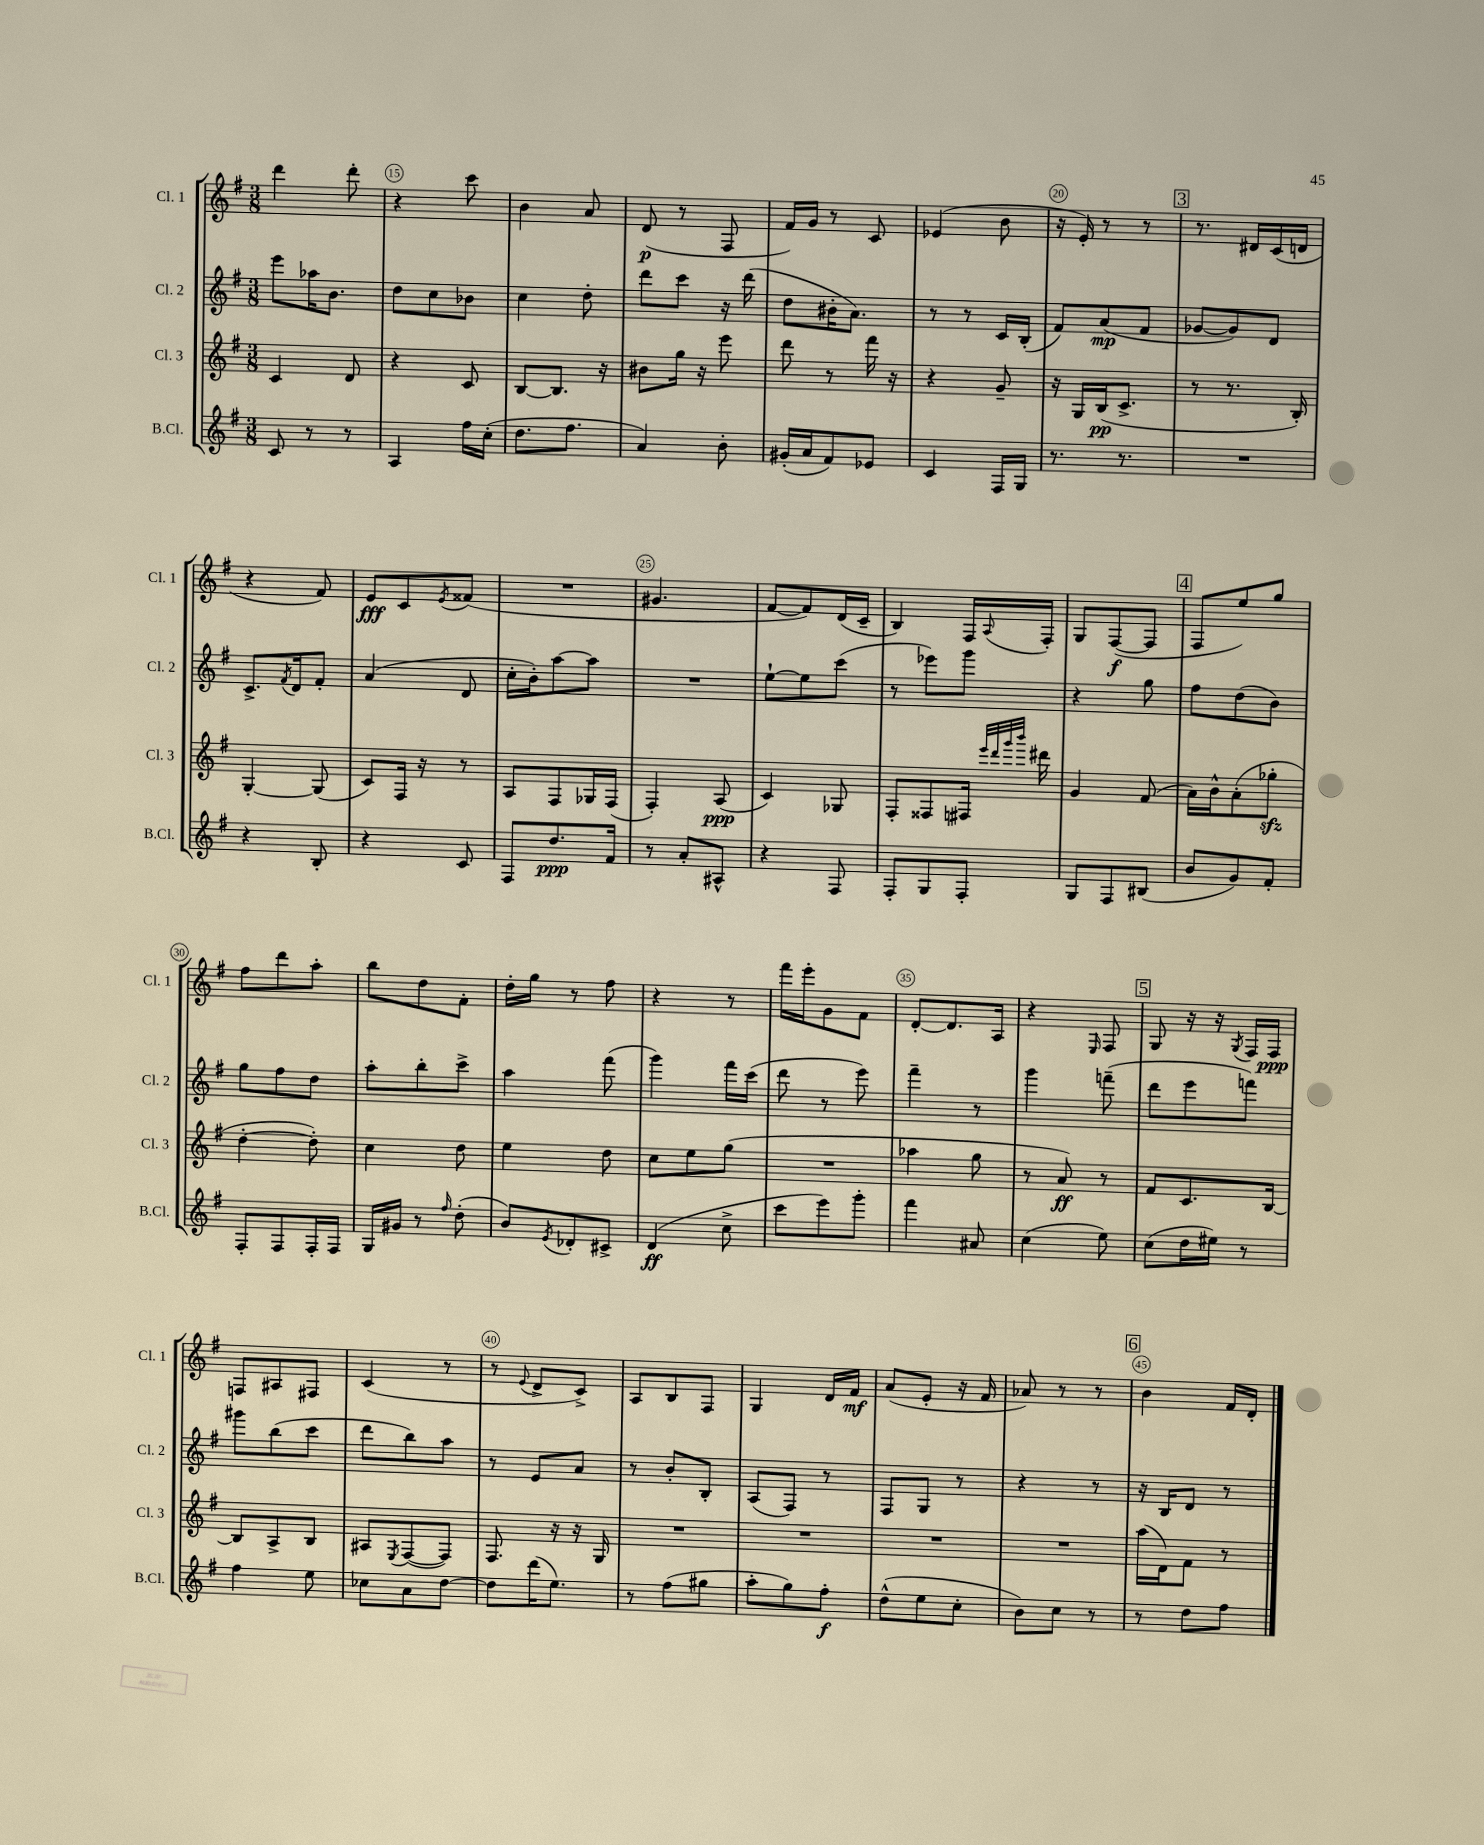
<<
\new StaffGroup <<
\new Staff = "s0" \with { instrumentName = "Cl. 1" shortInstrumentName = "Cl. 1" } {
    \clef treble \key g \major \numericTimeSignature \time 3/8
    d'''4 d'''8-. |
    r4 c'''8 |
    b'4 a'8 |
    d'8\p( r8 fis8 |
    fis'16) g'16 r8 c'8 |
    ees'4( b'8 |
    r16 e'16-.) r8 r8 |
    \mark \markup { \box "3" } r8. dis'16 c'16( d'16 |
    r4 fis'8) |
    e'8\fff c'8 \acciaccatura { e'8 } fisis'8( |
    R4. |
    gis'4. |
    fis'8~ fis'8) d'16( c'16-- |
    b4) fis16 \appoggiatura { a8 } fis16-. |
    g8 fis8~\f( fis8 |
    \mark \markup { \box "4" } fis8 e''8) g''8 |
    fis''8 d'''8 a''8-. |
    b''8 d''8 fis'8-. |
    d''16-. g''16 r8 fis''8 |
    r4 r8 |
    fis'''16 e'''16-. g'8 fis'8 |
    d'8~-. d'8. a16 |
    r4 \grace { e16 } fis8 |
    \mark \markup { \box "5" } g8 r16 r16 \acciaccatura { g8 } fis16 fis16\ppp |
    f8 ais8 fis8 |
    c'4( r8 |
    r8 \appoggiatura { e'8 } d'8-> c'8->) |
    a8 b8 fis8 |
    g4 d'16 fis'16\mf |
    a'8( e'8-. r16 fis'16 |
    aes'8) r8 r8 |
    \mark \markup { \box "6" } b'4 fis'16 d'16-. \bar "|." |
}
\new Staff = "s1" \with { instrumentName = "Cl. 2" shortInstrumentName = "Cl. 2" } {
    \clef treble \key g \major \numericTimeSignature \time 3/8
    e'''8 aes''16 b'8. |
    d''8 c''8 bes'8 |
    c''4 d''8-. |
    d'''8 c'''8 r16 d'''16( |
    d''8 bis'16-. a'8.) |
    r8 r8 c'16 b16-.( |
    fis'8) a'8\mp( fis'8 |
    \mark \markup { \box "3" } ges'8~ ges'8) d'8 |
    c'8.-> \acciaccatura { fis'8 } d'16 fis'8-. |
    a'4( d'8 |
    c''16-. b'16-.) a''8~ a''8 |
    R4. |
    e''8~-! e''8 c'''8( |
    r8 ees'''8) g'''8 |
    r4 g''8 |
    \mark \markup { \box "4" } fis''8 d''8( b'8) |
    g''8 fis''8 d''8 |
    a''8-. b''8-. c'''8-> |
    a''4 fis'''8( |
    g'''4) fis'''16 c'''16( |
    d'''8 r8 e'''8) |
    fis'''4-- r8 |
    g'''4 f'''8--( |
    \mark \markup { \box "5" } d'''8 e'''8 f'''8) |
    gis'''8 b''8( c'''8 |
    d'''8 b''8) a''8 |
    r8 e'8 a'8 |
    r8 b'8-. b8-. |
    a8( fis8) r8 |
    fis8 g8 r8 |
    r4 r8 |
    \mark \markup { \box "6" } r16 b16 d'8 r8 \bar "|." |
}
\new Staff = "s2" \with { instrumentName = "Cl. 3" shortInstrumentName = "Cl. 3" } {
    \clef treble \key g \major \numericTimeSignature \time 3/8
    c'4 d'8 |
    r4 c'8 |
    b8~ b8. r16 |
    bis'8 g''16 r16 e'''8 |
    d'''8 r8 fis'''16 r16 |
    r4 g'8-- |
    r16 g16 b16\pp( c'8.-> |
    \mark \markup { \box "3" } r8 r8. b16-.) |
    g4~-. g8( |
    c'8) fis16 r16 r8 |
    a8 fis8 ges16 fis16( |
    fis4-.) a8\ppp( |
    c'4) ges8 |
    fis8-. fisis8 fis16 \grace { e'''32 d'''32 g'''32 b'''32 } dis'''16 |
    g'4 fis'8( |
    \mark \markup { \box "4" } a'16) b'16-^ a'8-.( ges''8-.\sfz |
    d''4~-. d''8-.) |
    c''4 d''8 |
    e''4 d''8 |
    c''8 e''8 g''8( |
    R4. |
    aes''4 g''8 |
    r8 a'8\ff) r8 |
    \mark \markup { \box "5" } fis'8 c'8. b16~ |
    b8 a8-> b8 |
    ais8 \acciaccatura { e8 } fis8~( fis8) |
    fis8. r16 r16 g16 |
    R4. |
    R4. |
    R4. |
    R4. |
    \mark \markup { \box "6" } a''16( d'16) fis'8 r8 \bar "|." |
}
\new Staff = "s3" \with { instrumentName = "B.Cl." shortInstrumentName = "B.Cl." } {
    \clef treble \key g \major \numericTimeSignature \time 3/8
    c'8 r8 r8 |
    a4 fis''16 c''16-.( |
    d''8. fis''8. |
    a'4) b'8-. |
    gis'16-.( a'16 fis'8) ees'8 |
    c'4 fis16 g16 |
    r8. r8. |
    \mark \markup { \box "3" } R4. |
    r4 b8-. |
    r4 c'8 |
    fis8 d''8.\ppp fis'16 |
    r8 a'8-. ais8-^ |
    r4 fis8 |
    fis8-. g8 fis8-. |
    g8 fis8 bis8( |
    \mark \markup { \box "4" } b'8 g'8) fis'8-. |
    fis8-. fis8 fis16-. fis16 |
    g16 gis'16 r8 \grace { fis''16 } d''8-.( |
    b'8) \acciaccatura { e'8 } des'8-. cis'8-> |
    d'4\ff( c''8-> |
    c'''8 e'''8) g'''8-. |
    fis'''4 ais'8 |
    c''4( e''8) |
    \mark \markup { \box "5" } c''8( d''16 eis''16) r8 |
    fis''4 e''8 |
    ces''8 a'8 d''8~ |
    d''8 d'''16( e''8.) |
    r8 fis''8( gis''8 |
    a''8-. g''8) fis''8-.\f |
    d''8-^( e''8 c''8-. |
    b'8) c''8 r8 |
    \mark \markup { \box "6" } r8 d''8 fis''8 \bar "|." |
}
>>
>>
\layout { \context { \Score currentBarNumber = #14 \override BarNumber.break-visibility = ##(#f #t #t) barNumberVisibility = #(every-nth-bar-number-visible 5) \override BarNumber.stencil = #(make-stencil-circler 0.1 0.3 ly:text-interface::print) } }
